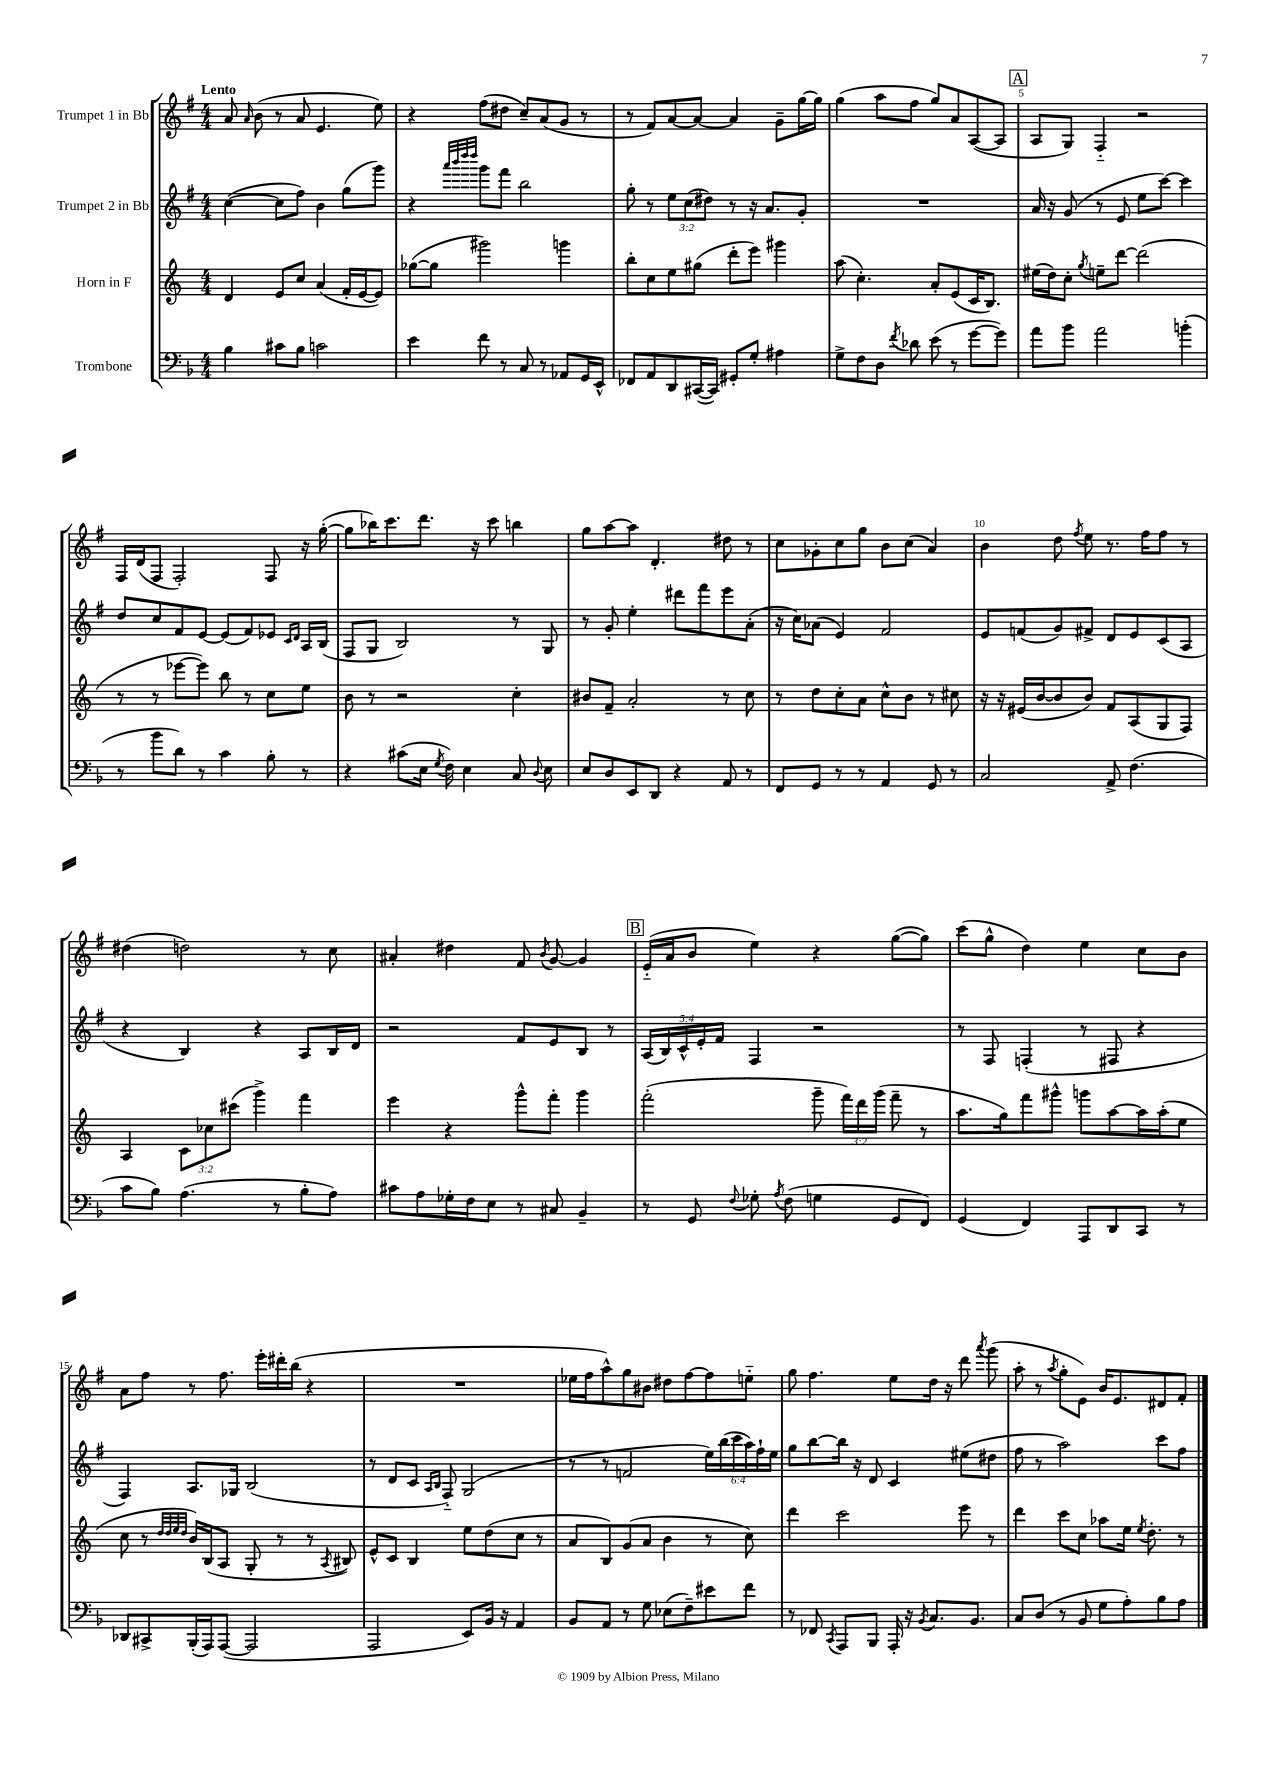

**kern	**kern	**kern	**kern
*staff4	*staff3	*staff2	*staff1
*clefF4	*clefG2	*clefG2	*clefG2
*k[b-]	*k[]	*k[f#]	*k[f#]
*M4/4	*M4/4	*M4/4	*M4/4
4B-\	4d/	([4cc\	8a/
.	.	.	16qqa/
.	.	.	(8b\
8c#\L	8e/L	8cc\]L	8r
8B-\J	8cc/J	8ff#\J)	8a/
2c\	(4a/	4b\	4.e/
.	16f'/LL	(8gg\L	.
.	[16e/J	.	.
.	8e/]J)	8ggg\J)	8ee\)
=	=	=	=
4e\	([8gg-\L	4r	4r
.	8gg-\]J	.	.
.	.	32qqaaa/LLL	.
.	.	32qqbbb/	.
.	.	32qqdddd/	.
.	.	32qqdddd/JJJ	.
8f\	2ggg#\)	8ggg\L	(8ff#\L
8r	.	8fff#\J	8dd#\J
8C/	.	2bb\	8cc~/L)
8r	.	.	(8a/
8AA-/L	4ggg\	.	8g/J
16GG/L	.	.	8r
16EE^^/JJ	.	.	.
=	=	=	=
8FF-/L	8bb'\L	8gg'\	8r
8AA/	8cc\	8r	8f#/L)
8DD/	8ee\	12ee\L	[8a/
.	.	(12cc\	.
([16CC#/L	(8gg#\J	.	8a/_J
.	.	12dd#\J)	.
16CC#/]JJ)	.	.	.
8GG#'/L	8ddd'\L	8r	4a/]
8G'/J	8eee\J)	16r	.
.	.	8.a/L	.
4A#\	4ggg#\	.	8g~\L
.	.	8g'/J	[16gg\L
.	.	.	16gg\]JJ
=	=	=	=
8G^\L	(8aa\	1r	(4gg\
8F\	4.cc'\)	.	.
8D\J	.	.	8aa\L
8qf/	.	.	.
8d-\	.	.	8ff#\J
(8e\	8a'/L	.	8gg/L)
8r	(8e/	.	8a/
[8g\L	16c/K	.	([8A/
.	8.B/J)	.	.
8g\]J)	.	.	8A/]J
=	=	=	=
8a\L	(16ee#\LL	16a/	8A/L
.	16dd\J)	16r	.
8b-\J	8cc'\J	(8g/	8G/J)
.	8qgg/	.	.
2a\	8ee~\L	8r	4F#'~/
.	[8ddd\J	8e/	.
.	(2ddd\]	8ee\L	2r
.	.	[8ccc\J)	.
(4b'\	.	4ccc\]	.
=	=	=	=
8r	8r	8dd/L	16F#/LL
.	.	.	(16d/J
8b-\L	8r	8cc/	8F#/J
8d\J)	[8eee-\L	8f#/	2F#'/)
8r	8eee-\]J)	[8e/J	.
4c\	8bb\	(8e/]L	.
.	8r	8f#/)	.
8B-'\	8cc\L	8e-/J	8F#/
.	.	16qqc/LL	.
.	.	16qqd/JJ	.
8r	8ee\J	16A/LL	16r
.	.	(16B/JJ	([16gg'\
=	=	=	=
4r	8b\	8F#/L	8gg\]L
.	8r	8G/J	16bb-\K)
.	.	.	8.ccc\
(8c#\L	2r	2B/)	.
16E\Jk	.	.	8.ddd\J
8qG/	.	.	.
16F\)	.	.	.
4E\	.	.	.
.	.	.	16r
.	.	.	8ccc\
8C/	4cc'\	8r	4bb\
8qqD/	.	.	.
8E\	.	8G/	.
=	=	=	=
8E/L	8b#/L	8r	8gg\L
8D/	8f~/J	8g'/	[8aa\
8EE/	2a'/	4ee'\	8aa\]J
8DD/J	.	.	4.d'/
4r	.	8ddd#\L	.
.	.	8fff#\	.
8AA/	8r	8eee\	8dd#\
8r	8cc\	(8a'\J	8r
=	=	=	=
8FF/L	8r	16r	8cc\L
.	.	16cc\LK)	.
8GG/J	8dd\L	(8a-\J	8g-'\
8r	8cc'\	4e/)	8cc\
8r	8a\J	.	8gg\J
4AA/	8cc^^\L	2f#/	8b\L
.	8b\J	.	(8cc\J
8GG/	8r	.	4a/)
8r	8cc#\	.	.
=	=	=	=
2C/	16r	8e/L	4b\
.	16r	.	.
.	(16e#/LL	(8f/	.
.	[16b/J	.	.
.	8b/]	8g/)	8dd\
.	.	.	8qff#/
.	8b/J)	8f#^/J	8ee\
8AA^/	8f/L	8d/L	8.r
(4.F\	(8A/	8e/	.
.	.	.	16ff#\LK
.	8G/	(8c/	8ff#\J
.	8F/J)	8A/J	8r
=	=	=	=
8c\L	4A/	4r	(4dd#\
8B-\J)	.	.	.
(4.A\	12c\L	4B/)	2dd\)
.	12cc-\	.	.
.	(12ccc#\J	.	.
.	4ggg^\)	4r	.
8r	.	.	.
8B-'\L	4fff\	8A/L	8r
8A\J)	.	16B/L	8cc\
.	.	16d/JJ	.
=	=	=	=
8c#\L	4eee\	2r	4a#'/
8A\	.	.	.
16G-'\L	4r	.	4dd#\
16F\J	.	.	.
8E\J	.	.	.
8r	8ggg^^\L	8f#/L	8f#/
.	.	.	8qb/
8C#/	8fff'\J	8e/	[8g/
4BB-~/	4ggg\	8B/J	4g/]
.	.	8r	.
=	=	=	=
8r	(2fff'\	(20A/LL	(16e'~/LL
.	.	20B/)	.
.	.	.	16a/J
.	.	20c^^/	.
8GG/	.	.	8b/J
.	.	20e'/	.
.	.	20f#/JJ	.
8qqF/	.	.	.
8G-'\	.	4F#/	4ee\)
8qA/	.	.	.
(8F\	.	.	.
4G\	8ggg~\	2r	4r
.	24fff\LL)	.	.
.	24ddd\	.	.
.	(24ggg\JJ	.	.
8GG/L	8fff~\	.	([8gg\L
8FF/J)	8r	.	8gg\]J)
=	=	=	=
(4GG/	8.aa\L	8r	(8ccc\L
.	.	8F#/	8gg^^\J
.	16gg\k)	.	.
4FF/)	8fff\	(4F'/	4dd\)
.	8ggg#^^\J	.	.
8AAA/L	8ggg\L	8r	4ee\
8DD/	[8aa\	8F#/	.
8CC/J	16aa\]L	4r	8cc\L
.	(16aa'\J	.	.
8r	8ee\J	.	8b\J
=	=	=	=
8DD-/L	8cc\	4F#/)	8a\L
8CC#^/	8r	.	8ff#\J
.	32qqdd/LLL	.	.
.	32qqdd/	.	.
.	32qqee/	.	.
.	32qqdd/JJJ	.	.
(16BBB-'/L	16b/LL)	8.A/L	8r
16AAA/J)	(16B/J	.	.
([8AAA/J	8A/J	.	8.ff#\
.	.	16G-/Jk	.
2AAA/]	8G'/	(2B/	.
.	.	.	16eee'\LL
.	8r	.	16ddd#'\
.	.	.	(16bb\JJ
.	8r	.	4r
.	8qA/	.	.
.	8B#/)	.	.
=	=	=	=
2AAA/	8e^^/L	8r	1r
.	8c/J	8d/L	.
.	4B/	8c/J	.
.	.	16qqA/LL	.
.	.	16qqB/JJ	.
.	.	8F#'~/)	.
8EE/L)	8ee\L	(2G/	.
16BB-/Jk	(8dd\	.	.
16r	.	.	.
4AA/	8cc\J	.	.
.	8r	.	.
=	=	=	=
8BB-/L	8a/L	8r	16ee-\LL
.	.	.	16ff#\J
8AA/J	8B/)	8r	8aa^^\)
8r	(8g/	2f/	8gg\
8G\	8a/J	.	8b#\J
(8E-\L	4b\	.	8dd#\L
8F~\)	.	.	[8ff#\
8e#\	8r	24ee\LL)	8ff#\]
.	.	(24bb\	.
.	.	24ccc\	.
8f\J	8cc\)	24aa\)	8ee'~\J
.	.	24ff#`\	.
.	.	24ee\JJ	.
=	=	=	=
8r	4ddd\	8gg\L	8gg\
8FF-/	.	[8bb\	4.ff#\
8qCC/	.	.	.
8AAA/L	2ccc\	16bb\]Jk	.
.	.	16r	.
8BBB-/J	.	8d/	.
16AAA'/	.	4c/	8ee\L
16r	.	.	.
8qBB-/	.	.	.
8.C/L	.	.	16dd\Jk
.	.	.	16r
.	8eee\	(8ee#\L	8ddd\
8.BB-/J	.	.	.
.	.	.	8qaaa/
.	8r	8dd#\J	(8ggg\
=	=	=	=
8C/L	4ddd\	8ff#\	8aa'\
(8D/J	.	8r	8r
.	.	.	8qaa/
8r	8ccc\L	2aa\)	8gg'\L
8BB-/	8cc\J	.	8e\J)
8G\L	8aa-\L	.	16b/LK
.	.	.	8.e/
8A'\)	16ee\Jk	.	.
.	8qee/	.	.
.	8.dd'\	.	.
8B-\	.	8ccc\L	8d#/
8A\J	8r	8ff#\J	8f#'/J
==	==	==	==
*-	*-	*-	*-
